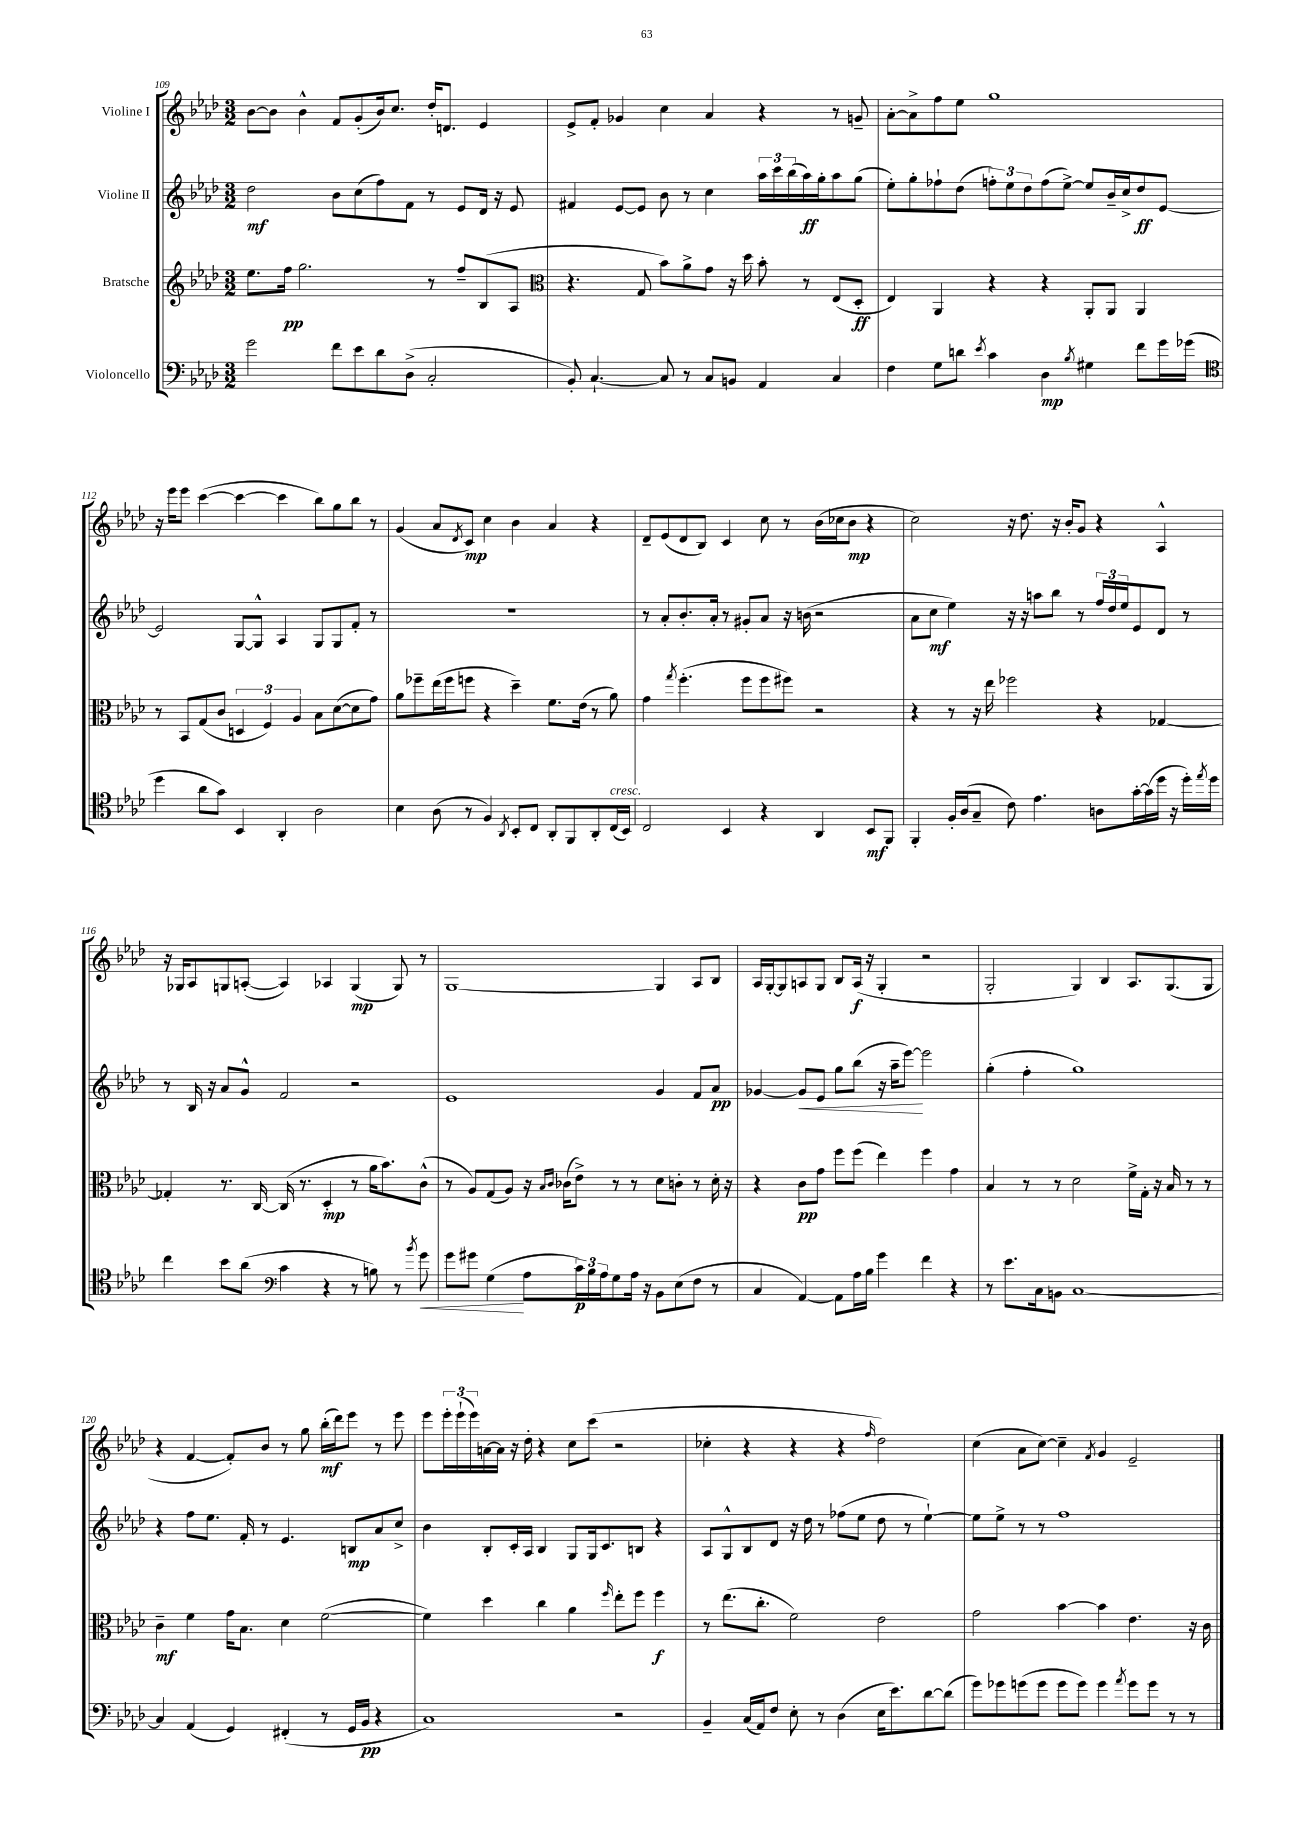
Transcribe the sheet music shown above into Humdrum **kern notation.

**kern	**kern	**kern	**kern
*staff4	*staff3	*staff2	*staff1
*clefF4	*clefG2	*clefG2	*clefG2
*k[b-e-a-d-]	*k[b-e-a-d-]	*k[b-e-a-d-]	*k[b-e-a-d-]
*M3/2	*M3/2	*M3/2	*M3/2
2g\	8.ee-\L	2dd-\	[8b-\L
.	.	.	8b-\]J
.	16ff\Jk	.	.
.	2.gg\	.	4b-^^\
8f\L	.	8b-\L	8f/L
8e-\	.	(8cc\	(8g'/
8d-\	.	8ff\)	16b-/k)
.	.	.	8.cc/J
(8D-^\J	.	8f\J	.
2C'/	8r	8r	16dd-'/LK
.	.	.	8.d/J
.	8ff~/L	8e-/L	.
.	(8B-/	16d-/Jk	4e-/
.	.	16r	.
.	8A-/J	8e-/	.
=	=	=	=
*	*clefC3	*	*
8BB-'/)	4.r	4f#/	8e-^/L
[4.C`/	.	.	8f'/J
.	.	[8e-/L	4g-/
.	8G/	8e-/]J	.
8C/]	8b-\L)	8b-\	4cc\
8r	8a-^\	8r	.
8C/L	8g\J	4cc\	4a-/
8BB/J	16r	.	.
.	16dd-\	.	.
4AA-/	8b-'\	24aa-\LL	4r
.	.	24ccc\	.
.	.	(24bb-\	.
.	8r	16aa-\)	.
.	.	16gg'\J	.
4C/	(8E-/L	8aa-\	8r
.	8D-'/J	(8gg\J	8g~/
=	=	=	=
4F\	4E-/)	8ee-'\L)	[8a-'\L
.	.	8gg'\	8a-^\]
8G\L	4AA-/	8ff-`\	8ff\
8d\J	.	(8dd-\J	8ee-\J
8qe-/	.	.	.
4c\	4r	12ff'\L)	1gg
.	.	12ee-\	.
.	.	12dd-\	.
4D-\	4r	(8ff\	.
.	.	[8ee-^\J)	.
8qB-/	.	.	.
4G#\	8AA-'/L	8ee-/]L	.
.	8AA-/J	16b-~/L	.
.	.	16cc^/J	.
8f\L	4AA-/	8dd-/	.
16g\L	.	[8e-/J	.
(16g-\JJ	.	.	.
=	=	=	=
*clefC4	*	*	*
4dd-\	8r	2e-/]	16r
.	.	.	16eee-\LK
.	8BB-/L	.	8eee-\J
8a-\L	(8G/	.	([4ccc\
8g\J)	8c/J	.	.
4BB-/	6D/	[8G/L	4ccc\_
.	.	8G^^/]J	.
.	6F/)	.	.
4AA-'/	.	4A-/	4ccc\]
.	6A-/	.	.
2A-\	8B-\L	8G/L	8bb-\L)
.	([8d-\	8G/	8gg\
.	8d-\]	8f'/J	8bb-\J
.	8g\J)	8r	8r
=	=	=	=
4B-\	8a-\L	1.r	(4g/
.	8ff-~\	.	.
(8A-\	(16ee-\L	.	8a-/L
.	16ff-\J	.	.
.	.	.	8qd-/
8r	8ff\J	.	8c/J)
4F/)	4r	.	4cc\
8qAA-/	.	.	.
8BB-'/L	4dd-~\)	.	4b-\
8C/J	.	.	.
8AA-'/L	8.f\L	.	4a-/
8FF/	.	.	.
.	(16e-\Jk	.	.
8AA-'/	8r	.	4r
(16C/L	8a-\)	.	.
16BB-/JJ)	.	.	.
=	=	=	=
2C/	4g\	8r	8d-~/L
.	.	8a-'/L	(8e-/
.	8qgg/	.	.
.	(4.ff'\	8.b-'/	8d-/
.	.	.	8B-/J)
.	.	16a-'/Jk	.
4BB-/	.	8r	4c/
.	8ff\L	8g#'/L	.
4r	8ff\	8a-/J	8cc\
.	8ff#\J)	16r	8r
.	.	(16b\	.
4AA-/	2r	2r	(16b-\LL
.	.	.	16cc-\J
.	.	.	8b-\J
8BB-/L	.	.	4r
8FF/J	.	.	.
=	=	=	=
4FF'/	4r	8a-\L	2cc\)
.	.	8cc\J	.
16F'/LL	8r	4ee-\)	.
(16A-/J	.	.	.
8G~/J	16r	.	.
.	16ee-\	.	.
8c\)	2ff-\	16r	16r
.	.	16r	8.dd-\
4.e-\	.	8aa\L	.
.	.	8bb-\J	16r
.	.	.	16b-'/LK
.	.	8r	8g/J
8A\L	4r	24ff/LL	4r
.	.	24dd-/	.
.	.	24ee-/J	.
[16g'\L	.	8e-/	.
(16g\]	.	.	.
16dd-\JJ	[4G-/	8d-/J	4A-^^/
16r	.	.	.
16dd-'\LL)	.	8r	.
8qee-/	.	.	.
16dd-\JJ	.	.	.
=	=	=	=
4cc\	4G-'/]	8r	16r
.	.	.	16G-/LK
.	.	16B-/	8A-/
.	.	16r	.
8b-\L	8.r	8a-/L	8G/
(8a-\J	.	8g^^/J	([8A'/J
.	[16C/	.	.
*clefF4	*	*	*
4c\	(16C/]	2f/	4A/])
.	8.r	.	.
4r	4D-'/	.	4A-/
8r	8r	2r	(4G/
8B\)	16a-\LK	.	.
.	8.b-\)	.	.
8r	.	.	8G/)
8qb-/	.	.	.
8g\	(8c^^\J	.	8r
=	=	=	=
8g\L	8r	1e-	[1G
8g#\J	8A-/L)	.	.
(4G\	(8G/	.	.
.	8A-/J)	.	.
8A-\L	16r	.	.
.	16qqB-/LL	.	.
.	16qqc/JJ	.	.
.	(16c-\LK	.	.
24c\L)	8e-^\J)	.	.
24B-\	.	.	.
24A-\J	.	.	.
8G\	8r	.	.
16A-\Jk	8r	.	.
16r	.	.	.
8BB-\L	8d-\L	4g/	4G/]
(8E-\	8c'\J	.	.
8F\J	8r	8f/L	8A-/L
8r	16d-'\	8a-/J	8B-/J
.	16r	.	.
=	=	=	=
4C/	4r	[4g-/	16A-/LL
.	.	.	[16G'/J
.	.	.	8G/]
[4AA-/)	8c\L	8g-/]L	8A/
.	8g\J	8e-/J	8G/J
8AA-\]L	8ff\L	8gg\L	8B-/L
16A-\L	(8ff\J	(8bb-\J	(16A/Jk
16B-\JJ	.	.	16r
4g\	4ee-\)	16r	4G'/
.	.	16aa-~\LK	.
.	.	[8eee-\J)	.
4f\	4ff\	2eee-\]	2r
4r	4g\	.	.
=	=	=	=
8r	4B-/	(4gg'\	2G'/
8.e-\L	.	.	.
.	8r	4ff'\	.
16C\k	.	.	.
8BB\J	8r	.	.
[1C	2d-\	1gg)	4G/)
.	.	.	4B-/
.	16f^\LL	.	8.A-/L
.	16G'\JJ	.	.
.	16r	.	.
.	16B-/	.	(8.G/
.	8r	.	.
.	8r	.	8G/J
=	=	=	=
4C/]	4c~\	4r	4r
(4AA-/	4f\	8ff\L	[4f/
.	.	8.ee-\J	.
4GG/)	16g\LK	.	8f'/]L)
.	8.B-\J	16f'/	.
.	.	8r	8b-/J
(4FF#'/	4d-\	4.e-/	8r
.	.	.	8gg\
8r	([2f\	.	(16bb-'\LL
.	.	.	16ddd-\J)
16GG/LL	.	8B/L	8eee-\J
16BB-/JJ	.	.	.
4r	.	8a-/	8r
.	.	8cc^/J	8eee-\
=	=	=	=
1C)	4f\])	4b-\	8eee-\L
.	.	.	24eee-'\L
.	.	.	(24eee-`\
.	.	.	24eee-\)
.	4dd-\	8B-'/L	[16a\
.	.	.	16a\]JJ
.	.	16c'/L	16r
.	.	16A-/JJ	16dd-'\
.	4cc\	4B-/	4r
.	4a-\	8G/L	8cc\L
.	.	16G/k	(8ccc\J
.	.	8.c/	.
.	16qqff/	.	.
2r	8ee-'\L	.	2r
.	8ff\J	8B/J	.
.	4ff\	4r	.
=	=	=	=
4BB-~/	8r	8A-/L	4cc-'\
.	(8.ee-\L	8G^^/	.
(16C/LL	.	8B-/	4r
16AA-/J)	8.cc'\J	.	.
8F/J	.	8d-/J	.
8E-'\	2f\)	16r	4r
.	.	16dd-\	.
8r	.	8r	.
(4D-\	.	(8ff-\L	4r
.	.	8ee-\J	.
.	.	.	16qqff/
16E-\LK	2e-\	8dd-\	2dd-\)
8.e-\)	.	.	.
.	.	8r	.
[8d-\	.	[4ee-`\)	.
(8d-\]J	.	.	.
=	=	=	=
8g\L)	2g\	8ee-\]L	(4cc\
8g-\	.	8ee-^\J	.
(8g\	.	8r	8a-\L
8g\J	.	8r	[8cc\J)
8g\L	[4b-\	1ff	4cc~\]
8g\J)	.	.	.
.	.	.	8qf/
4g\	4b-\]	.	4g/
8qa-/	.	.	.
8g\L	4.e-\	.	2e-~/
8g\J	.	.	.
8r	.	.	.
8r	16r	.	.
.	16c\	.	.
==	==	==	==
*-	*-	*-	*-
